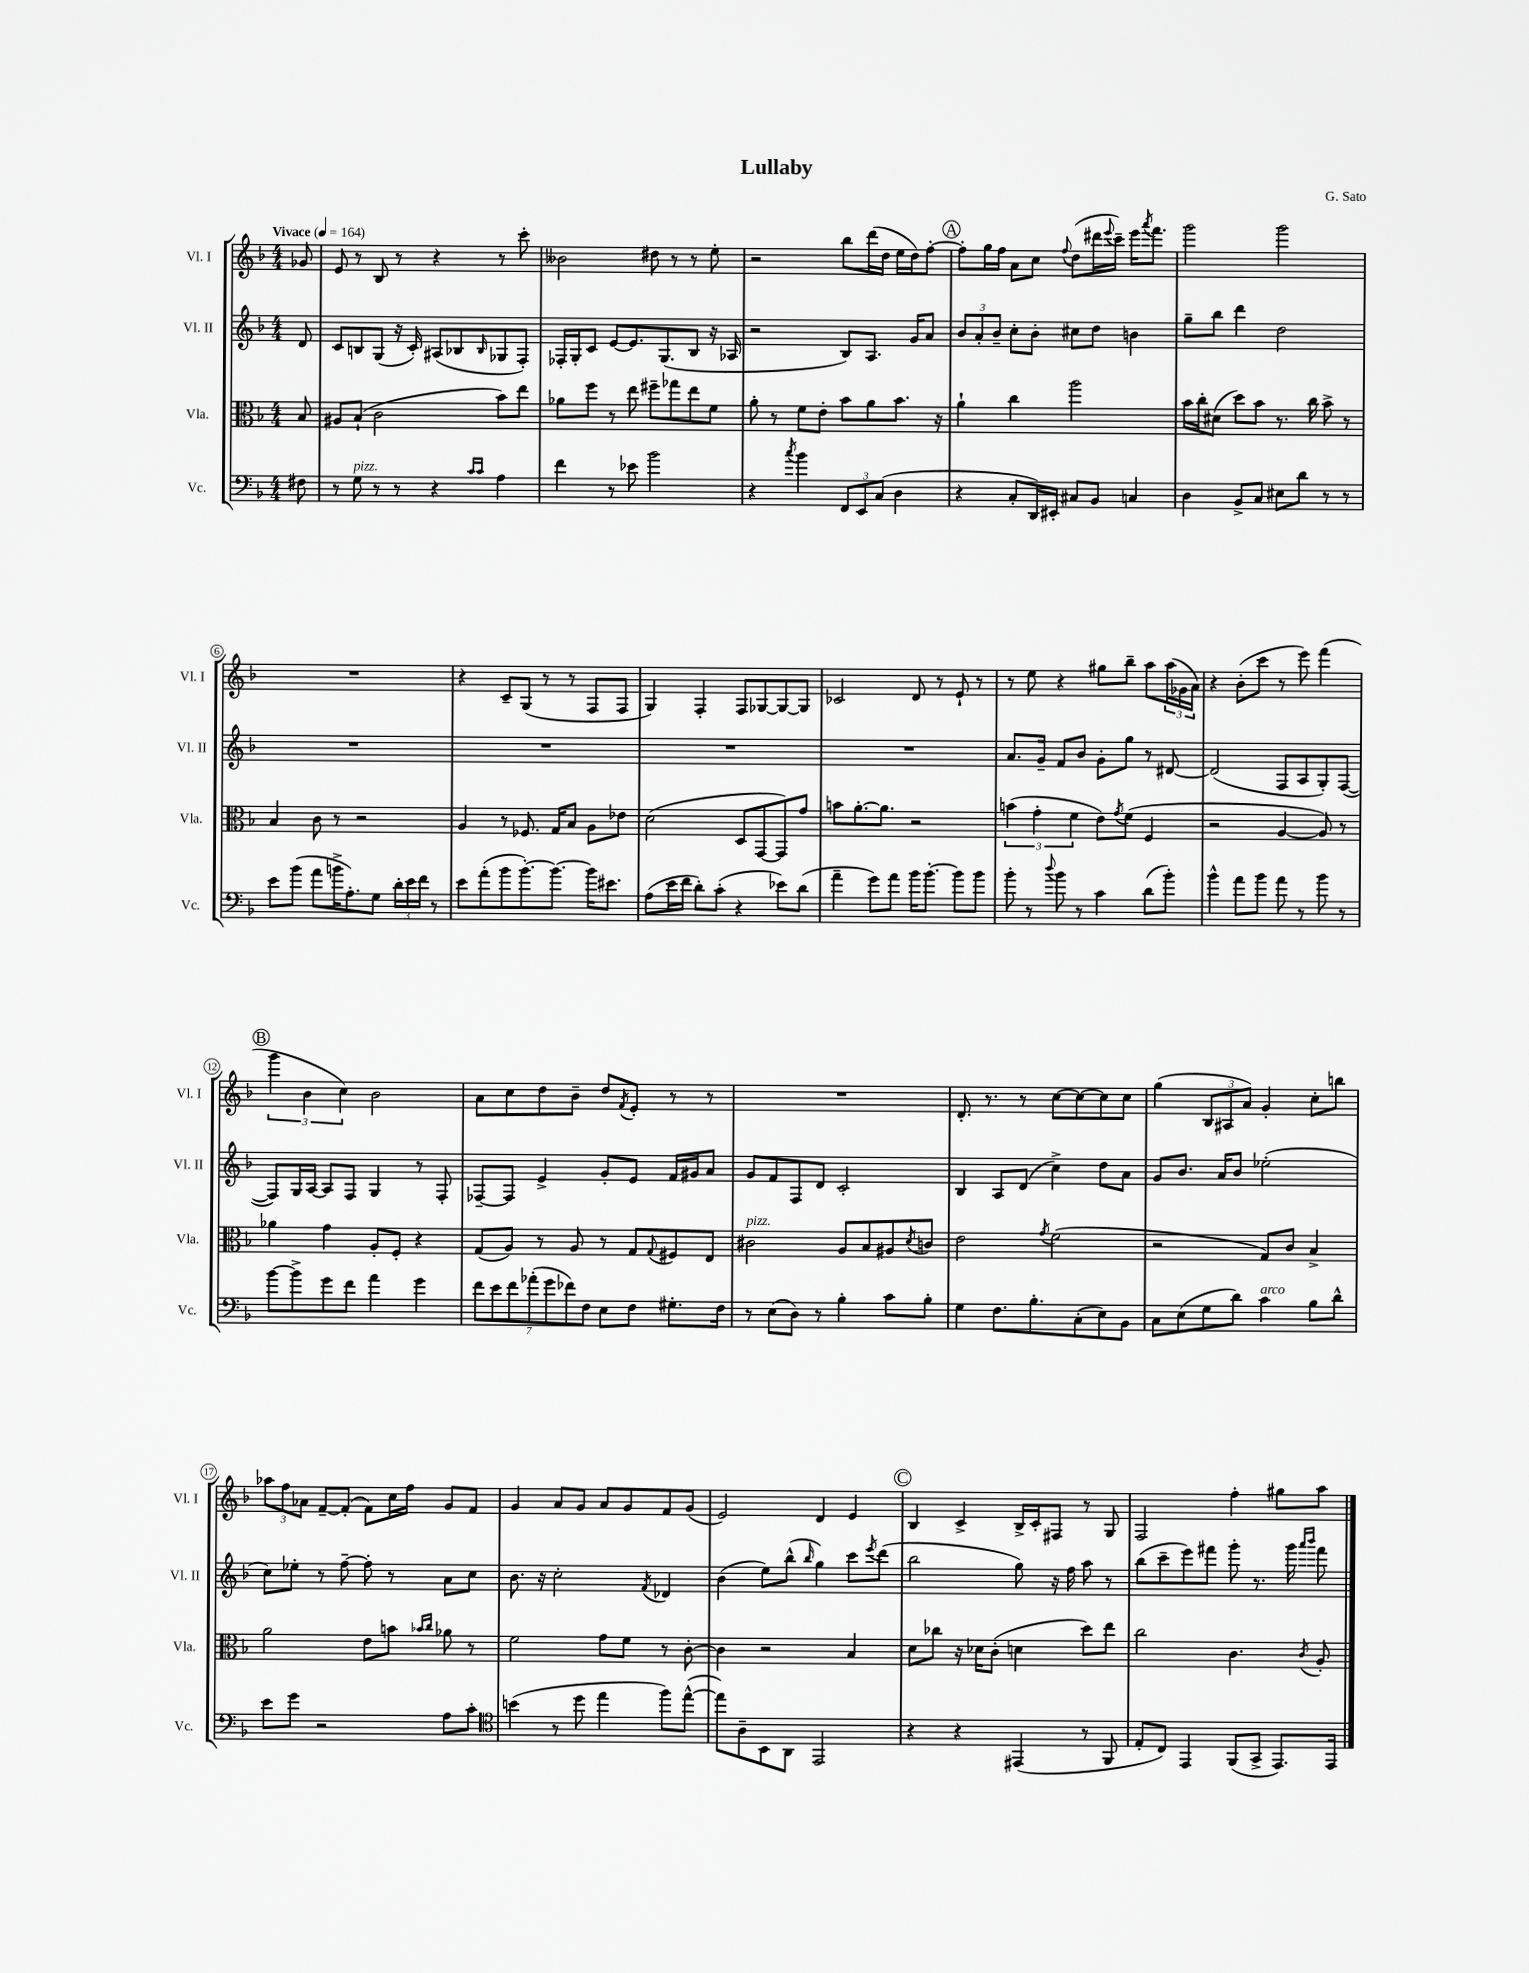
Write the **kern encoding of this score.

**kern	**kern	**kern	**kern
*staff4	*staff3	*staff2	*staff1
*clefF4	*clefC3	*clefG2	*clefG2
*k[b-]	*k[b-]	*k[b-]	*k[b-]
*M4/4	*M4/4	*M4/4	*M4/4
*MM164	*MM164	*MM164	*MM164
8F#\	8B-/	8d/	8g-/
=	=	=	=
8r	8A#/L	8c/L	8e/
8G\	(8B-`/J	8B/	8r
8r	2c\	(8G/J	8B-/
8r	.	16r	8r
.	.	16c'/)	.
4r	.	(8A#/L	4r
.	.	8B-/	.
16qqc/LL	.	.	.
16qqc/JJ	.	16qqB-/	.
4A\	8b-\L)	8G-/	8r
.	8ee\J	8F'/J)	8ccc'\
=	=	=	=
4f\	8a-\L	16F-'/LL	2b--\
.	.	16G'/J	.
.	8ff\J	8c/J	.
8r	8r	[8e/L	.
8e-\	8ee\	8.e/]	.
2b-\	8ff#~\L	.	8dd#\
.	.	(8.G/	.
.	8gg-\	.	8r
.	8ee\	8B-/J	8r
.	8f\J	16r	8ee'\
.	.	16A-/	.
=	=	=	=
4r	8a'\	2r	2r
.	8r	.	.
8qcc/	.	.	.
4b-\	8f\L	.	.
.	8e'\J	.	.
12FF/L	8b-\L	8B-/L)	8bb-\L
12EE/	.	.	.
.	8a\	8.A/J	(16ddd\L
(12C/J	.	.	.
.	.	.	16dd\JJ
4D\	8.b-\J	.	16ee\LL
.	.	16g/LK	16dd\J)
.	.	8a/J	[8ff'\J
.	16r	.	.
=	=	=	=
4r	4a`\	12b-/L	8ff'\]L
.	.	12a'/	.
.	.	.	16gg\L
.	.	12b-~/J	.
.	.	.	16ff\JJ
8C'/L	4cc\	8cc'\L	8a\L
16DD/L)	.	8b-'\J	8cc\J
16EE#'/JJ	.	.	.
.	.	.	8qqff/
8C#/L	2aa\	8cc#\L	(8dd\L
8BB-/J	.	8dd\J	16ddd#\L
.	.	.	8qqeee/
.	.	.	16ccc~\JJ)
4C/	.	4b\	16eee\LK
.	.	.	8qaaa/
.	.	.	8.fff\J
=	=	=	=
4D\	16b-\LL	8gg~\L	2ggg\
.	16cc'\J	.	.
.	(8d#\J	8bb-\J	.
8BB-^/L	8dd\L)	4ddd\	.
8C/J	8b-\J	.	.
8E#\L	8.r	2dd\	2ggg\
8d\J	.	.	.
.	16cc\	.	.
8r	8b-^\	.	.
8r	8r	.	.
=	=	=	=
8e\L	4B-/	1r	1r
(8b-\J	.	.	.
8a\L	8c\	.	.
16b^\K	8r	.	.
8.A'\)	.	.	.
.	2r	.	.
8G\J	.	.	.
24d'\LL	.	.	.
24e\	.	.	.
24f\JJ	.	.	.
8r	.	.	.
=	=	=	=
8e\L	4A/	1r	4r
(8a'\	.	.	.
8b-\	8r	.	8c~/L
[8.b-'\)	8.F-/	.	(8G/J
.	.	.	8r
8.b-\_J	16G/LK	.	.
.	8B-/J	.	8r
16b-\]LK	8A\L	.	8F/L
8.e#\J	.	.	.
.	8e-\J	.	8F/J
=	=	=	=
(8A\L	(2d\	1r	4G/)
16e\L	.	.	.
16f\JJ	.	.	.
8d'\L)	.	.	4F'/
(8c'\J	.	.	.
4r	8D/L	.	8F/L
.	[8GG/	.	[8G-/
8e-\L)	8GG/])	.	8G-/_
(8d\J	8g/J	.	8G-/]J
=	=	=	=
4a~\	8b\L	1r	2c-/
.	[8.a'\	.	.
8g\L)	.	.	.
.	8.a\]J	.	.
8a\J	.	.	.
16b-\LK	2r	.	8d/
[8.b-'\J	.	.	.
.	.	.	8r
8b-\]L	.	.	8e`/
8b-\J	.	.	8r
=	=	=	=
8b-'\	(6b\	8.a/L	8r
8r	.	.	8ee\
.	6g'\	.	.
.	.	16g~/Jk	.
8qqdd/	.	.	.
8b-\	.	8f/L	4r
.	6f\	.	.
8r	.	8b-/J	.
4c\	8e\L)	8g'\L	8gg#\L
.	8qg/	.	.
.	(8f\J	8gg\J	8bb-~\J
(8d\L	4F/	8r	8aa\L
8b-'\J)	.	[8d#/	(24aa\L
.	.	.	24g-\
.	.	.	24a\JJ)
=	=	=	=
4b-^^\	2r	(2d#/]	4r
8a\L	.	.	(8b-'\L
8b-\J	.	.	8ccc\J
8a\	[4A/	8F/L	8r
8r	.	8A/	8eee\)
8b-\	8A/])	8G'/)	(4fff\
8r	8r	([8F/J	.
=	=	=	=
[8b-\L	4a-\	8F/]L)	6ggg\
8b-^\]	.	16G/L	.
.	.	.	6b-\
.	.	[16A/JJ	.
8g\	4g\	8A/]L	.
.	.	.	6cc\)
8f\J	.	8F/J	.
4a\	8A'/L	4G/	2b-\
.	8F'/J	.	.
4g\	4r	8r	.
.	.	8F'/	.
=	=	=	=
14f\L	(8G/L	[8F-~/L	8a\L
14e\	.	.	.
.	8A/J)	8F-/]J	8cc\
14f\	.	.	.
(14a-'\	.	.	.
.	8r	4e^/	8dd\
14g\	.	.	.
14f-\)	.	.	.
.	8A/	.	8b-~\J
14F\J	.	.	.
8E\L	8r	8g'/L	8dd/L
.	.	.	8qf/
8F\J	8G/L	8e/J	8e'/J
.	8qqG/	.	.
8.G#'\L	8F#/	16f/LL	8r
.	.	16g#/J	.
.	8E/J	8a/J	8r
16F\Jk	.	.	.
=	=	=	=
8r	2c#\	8g/L	1r
(8E\L	.	8f/	.
8D\J)	.	8F/	.
8r	.	8d/J	.
4B-'\	8A/L	2c'/	.
.	8B-/	.	.
8c\L	8A#/	.	.
.	8qd/	.	.
8B-'\J	8c/J	.	.
=	=	=	=
4G\	2e\	4B-/	8.d'/
.	.	.	8.r
8.F\L	.	8A/L	.
.	.	(8d/J	8r
8.B-'\	.	.	.
.	8qg/	.	.
.	(2f\	4cc^\)	[8cc\L
(8C'\	.	.	8cc\_
8E\)	.	8dd\L	8cc\]
8BB-\J	.	8a\J	8cc\J
=	=	=	=
8C\L	2r	8g/L	(4gg\
(8E\	.	8.b-/J	.
8G\	.	.	12B-/L
.	.	16a/LK	.
.	.	.	12A#/
8d\J)	.	8b-/J	.
.	.	.	12a/J)
4c\	8G/L)	(2ee-'\	4g'/
.	8c/J	.	.
8B-\L	4B-^/	.	8cc'\L
8d^^\J	.	.	8bb\J
=	=	=	=
8e\L	2a\	8cc\L)	12aa-\L
.	.	.	12ff\
8g\J	.	8ee-'\J	.
.	.	.	12a-\J
2r	.	8r	[8f~/L
.	.	[8ff~\	(8f'/]J
.	8e\L	8ff'\]	8f\L)
.	8b\J	8r	16cc\L
.	.	.	16ff\JJ
.	16qqb-/LL	.	.
.	16qqcc/JJ	.	.
8A\L	8a-\	8a\L	8g/L
8c'\J	8r	8cc\J	8f/J
=	=	=	=
*clefC4	*	*	*
(4b\	2f\	8.b-\	4g/
.	.	16r	.
8r	.	2cc'\	8a/L
8dd\	.	.	8g/J
4ee\	8g\L	.	8a/L
.	8f\J	.	8g/
.	.	8qf/	.
8ff\L)	8r	4d-/	8f/
([8ee^^\J	[8c'\	.	(8g/J
=	=	=	=
8ee\]L)	4c\]	(4b-\	2e/)
8A~\	.	.	.
8BB-\	2r	8ee\L)	.
8AA\J	.	(8bb-^^\J	.
.	.	16qqbb-/	.
2EE/	.	4gg\)	4d/
.	4B-/	8ccc\L	4e/
.	.	8qeee/	.
.	.	(8ddd\J	.
=	=	=	=
4r	8d\L	2bb-\	4B-/
.	8cc-\J	.	.
4r	16r	.	4c^/
.	16d-\LK	.	.
.	(8c'\J	.	.
(4EE#/	4d\	8gg\)	16B-^/LL
.	.	.	16c'/J
.	.	16r	8F#/J
.	.	16ff\	.
8r	8dd\L)	8aa\	8r
8FF/	8ee\J	8r	8G/
=	=	=	=
8E'/L	2cc\	(8bb-\L	2F/
8C/J)	.	8ccc~\	.
4EE/	.	8eee\)	.
.	.	8fff#\J	.
(8FF/L	4.c\	8ggg'\	4ff'\
8GG^/J	.	8.r	.
8.EE/L)	.	.	8gg#\L
.	.	16ggg\	.
.	.	16qqaaa/LL	.
.	8qc/	16qqbbb-/JJ	.
.	8A'/	8fff#\	8aa\J
16EE/Jk	.	.	.
==	==	==	==
*-	*-	*-	*-
